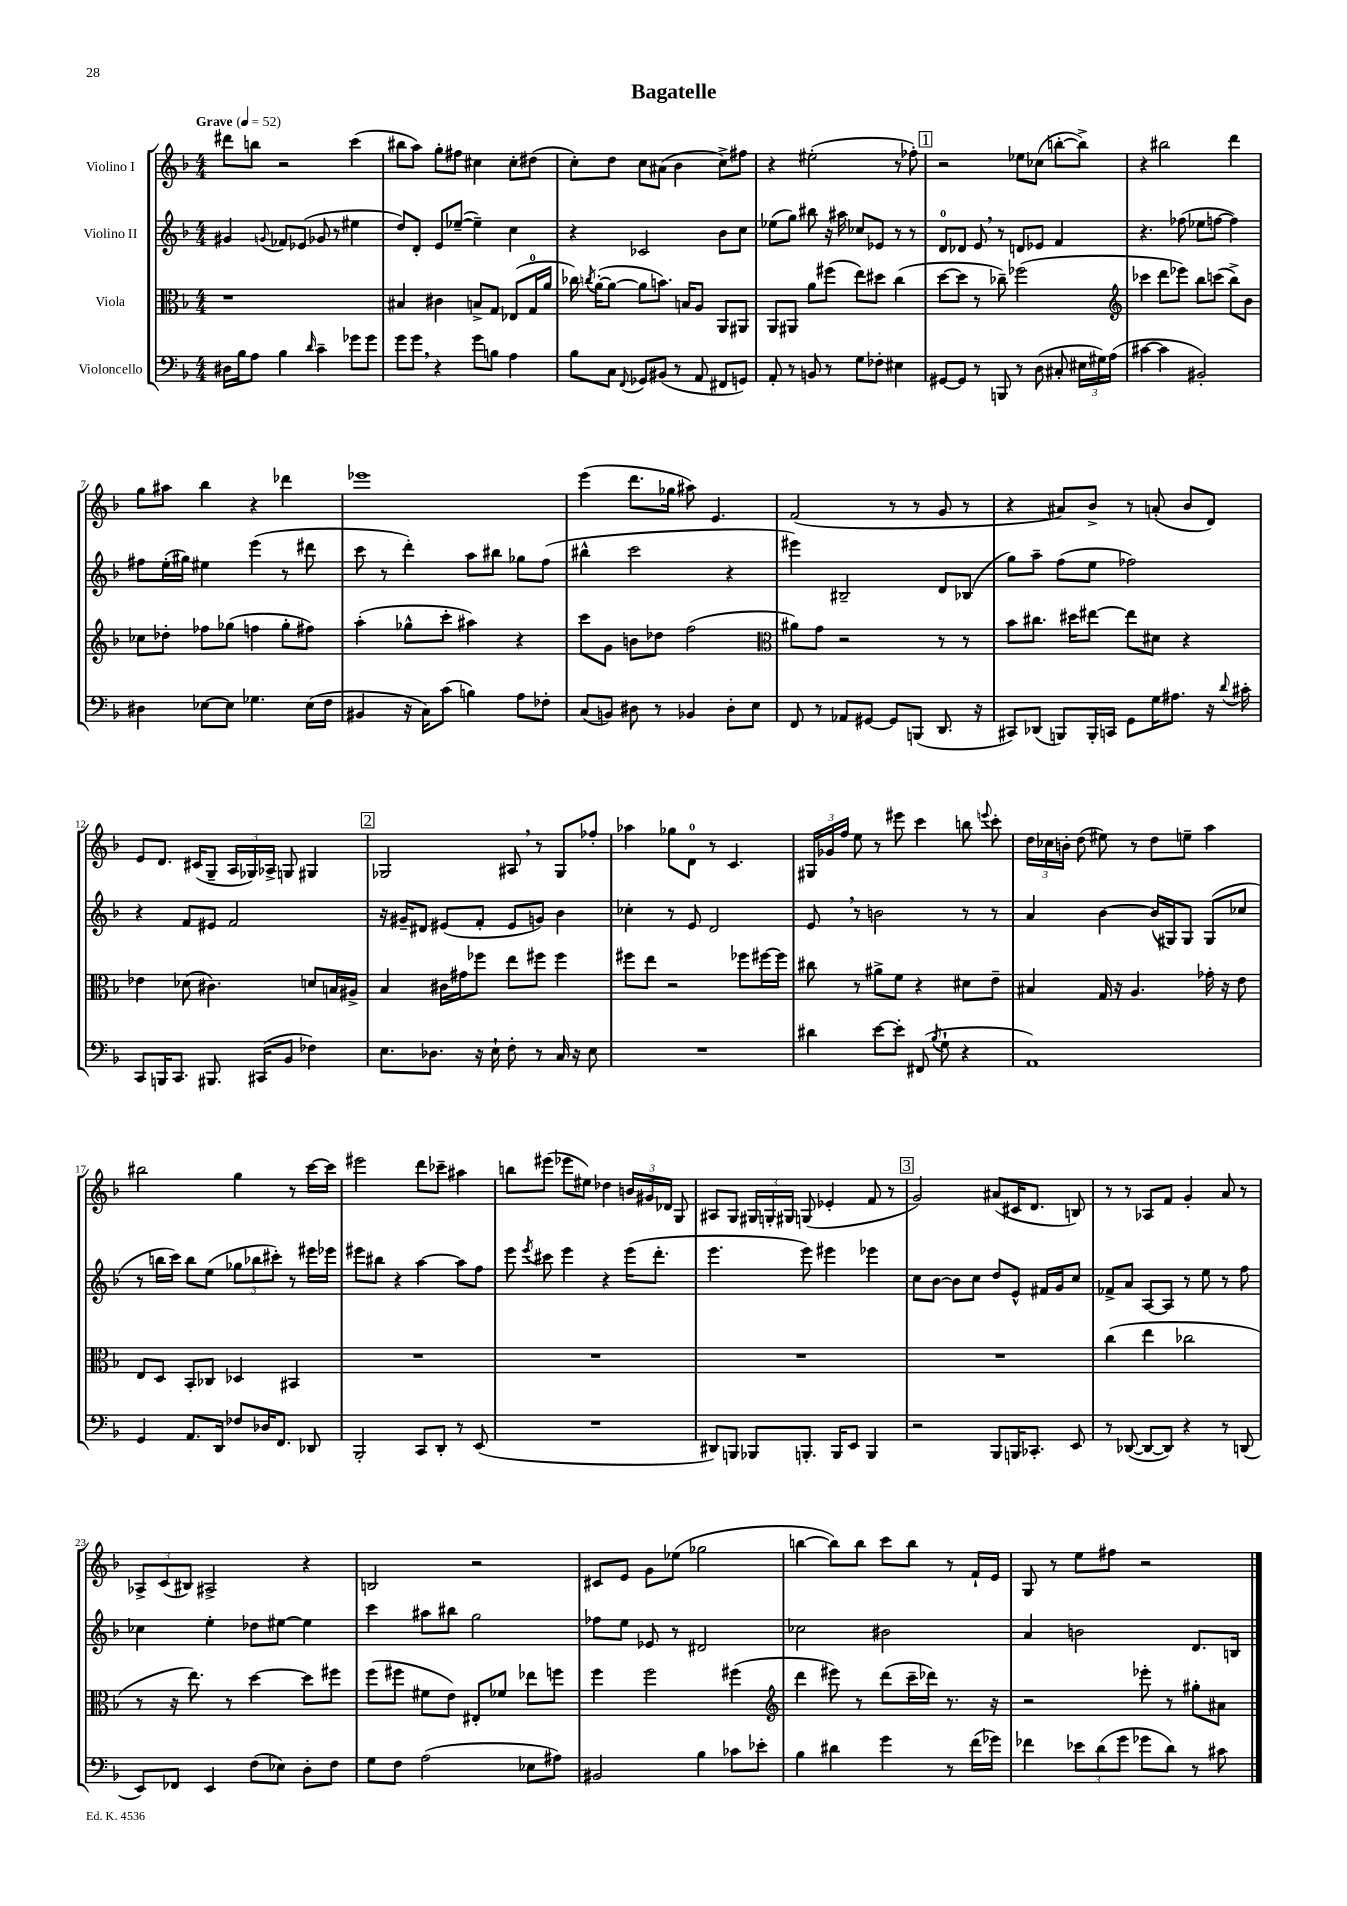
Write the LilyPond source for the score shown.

\header { title = "Bagatelle" }
<<
\new StaffGroup <<
\new Staff = "s0" \with { instrumentName = "Violino I" } {
    \clef treble \key f \major \numericTimeSignature \time 4/4 \tempo "Grave" 4 = 52
    \autoBeamOff dis'''8[ b''8] r2 c'''4( |
    bis''8[ a''8]) g''8[-. fis''8] cis''4 cis''8[-. dis''8]( |
    c''8[-.) d''8] c''8[ ais'8]( bes'4 c''8[->) fis''8] |
    r4 eis''2-.( r8 fes''8-.) |
    \mark \markup { \box "1" } r2 ees''8[ ces''8]( b''8[~-. b''8]->) |
    r4 bis''2 d'''4 |
    g''8[ ais''8] bes''4 r4 des'''4 |
    ees'''1 |
    e'''4( d'''8.[ ges''16] ais''8) e'4. |
    f'2( r8 r8 g'8 r8 |
    r4 ais'8[) bes'8]-> r8 a'8-.( bes'8[ d'8]) |
    e'8[ d'8.] cis'16[( g8]-- \tuplet 3/2 { a16[ ges16) aes16]-> } g8 gis4 |
    \mark \markup { \box "2" } ges2 ais8 \breathe r8 ges8[ fes''8]-. |
    aes''4 ges''8[ d'8]-0 r8 c'4. |
    \tuplet 3/2 { gis16[ ges'16 f''16] } e''8 r8 eis'''8 c'''4 b''8 \appoggiatura { e'''8 } c'''8-. |
    \tuplet 3/2 { d''16[ ces''16 b'16]-. } d''8( eis''8) r8 d''8[ e''8]-- a''4 |
    bis''2 g''4 r8 c'''16[~ c'''16] |
    eis'''2 d'''8[ ces'''8]-- ais''4 |
    b''8[ eis'''8]( ees'''8[ eis''8]) des''4 \tuplet 3/2 { b'16[ gis'16 des'16] } g8 |
    ais8[ g8] \tuplet 3/2 { gis16[ g16-. gis16] } g8( ees'4-. f'8 r8 |
    \mark \markup { \box "3" } g'2) ais'8[( cis'16 d'8.] b8) |
    r8 r8 aes8[ f'8] g'4-. a'8 r8 |
    \tuplet 3/2 { aes8[-> c'8( bis8]) } ais2-> r4 |
    b2 r2 |
    cis'8[ e'8] g'8[ ees''8]( ges''2 |
    b''4~ b''8[) b''8] c'''8[ b''8] r8 f'16[-! e'16] |
    g8 r8 e''8[ fis''8] r2 \bar "|." |
}
\new Staff = "s1" \with { instrumentName = "Violino II" } {
    \clef treble \key f \major \numericTimeSignature \time 4/4
    \autoBeamOff gis'4 \appoggiatura { g'8 } fes'8[ ees'8]( ges'8 r8 eis''4 |
    d''8[) d'8]-. e'8[ ees''8]~--( ees''4--) c''4 |
    r4 ces'2 bes'8[ c''8] |
    ees''8[( g''8]) bis''8 r16 ais''16 ces''8[ ees'8] r8 r8 |
    \mark \markup { \box "1" } d'8[-0 des'8] e'8 \breathe r8 d'8[ ees'8] f'4 |
    r4. fes''8( ees''8[ f''8]~ f''4) |
    fis''8[ e''16-.( gis''16]) eis''4 e'''4( r8 dis'''8 |
    c'''8 r8 d'''4-.) a''8[ bis''8] ges''8[ f''8]( |
    bis''4-^ c'''2 r4 |
    eis'''4) bis2-- d'8[ bes8]( |
    g''8[) a''8]-- f''8[( e''8] fes''2) |
    r4 f'8[ eis'8] f'2 |
    \mark \markup { \box "2" } r16 gis'16[-- dis'8] eis'8[( f'8]-. eis'8[ g'8]) bes'4 |
    ces''4-. r8 e'8 d'2 |
    e'8 \breathe r8 b'2 r8 r8 |
    a'4 bes'4~ bes'16[( gis16) gis8] gis8[( ces''8] |
    r8 b''16[ c'''16]) b''8[ e''8]( \tuplet 3/2 { ges''8[ bes''8 cis'''8]-.) } r8 eis'''16[ ees'''16] |
    eis'''8[ bis''8] r4 a''4~ a''8[ f''8] |
    e'''8 \acciaccatura { e'''8 } cis'''8 e'''4 r4 e'''16[( d'''8.]-. |
    e'''4. e'''8) eis'''4 ees'''4 |
    \mark \markup { \box "3" } c''8[ bes'8]~ bes'8[ c''8] d''8[ e'8]-^ fis'16[ g'16 c''8] |
    fes'8[-> a'8] a8[~ a8] r8 e''8 r8 f''8 |
    ces''4 e''4-. des''8[ eis''8]~ eis''4 |
    c'''4 ais''8[ bis''8] g''2 |
    fes''8[ e''8] ees'8 r8 dis'2 |
    ces''2 bis'2 |
    a'4 b'2 d'8.[ b16] \bar "|." |
}
\new Staff = "s2" \with { instrumentName = "Viola" } {
    \clef alto \key f \major \numericTimeSignature \time 4/4
    \autoBeamOff r1 |
    bis4 cis'4 b8[-> g8] ees8[( g16-0 a'16] |
    ces''16) \acciaccatura { c''8 } a'16[~-.( a'8]~ a'8[ b'8.]) b16[ a8] a,8[ ais,8] |
    a,8[ ais,8] a'8[ fis''8]( e''8[) dis''8] c''4( |
    \mark \markup { \box "1" } d''8[~ d''8] r8 ces''8--) fes''2( |
    \clef treble ces'''4 d'''8[ ees'''8]) bes''8[ c'''8]( bes''8[->) bes'8] |
    ces''8[ des''8]-. fes''8[ ges''8]( f''4 ges''8[-. fis''8]) |
    a''4-.( ges''8[-^ c'''8]-. ais''4) r4 |
    c'''8[ g'8] b'8[ des''8] f''2( |
    \clef alto ais'8[) g'8] r2 r8 r8 |
    bes'8[ cis''8.] dis''16[ eis''8]~ eis''8[ dis'8] r4 |
    ees'4 des'8( cis'4.) d'8[ b16 ais16]-> |
    \mark \markup { \box "2" } bes4 cis'16[ gis'16 fes''8] e''8[ fis''8] fis''4 |
    fis''8[ e''8] r2 fes''8[ fis''16~ fis''16] |
    cis''8 r8 ais'8[-> f'8] r4 dis'8[ e'8]-- |
    bis4 g16 r16 a4. ges'16-. r16 e'8 |
    e8[ d8] bes,8[-. ces8] des4 bis,4 |
    R1 |
    R1 |
    R1 |
    \mark \markup { \box "3" } R1 |
    c''4( e''4 ces''2 |
    r8 r16 e''8.) r8 d''4~ d''8[ fis''8] |
    f''8[( fis''8] fis'8[ e'8]) eis8[-. fes'8] ees''8[ f''8] |
    f''4 f''2 fis''4( |
    \clef treble d'''4 eis'''8) r8 d'''8[( c'''16-- des'''16]) r8. r16 |
    r2 ees'''8-. r8 gis''8[-. ais'8] \bar "|." |
}
\new Staff = "s3" \with { instrumentName = "Violoncello" } {
    \clef bass \key f \major \numericTimeSignature \time 4/4
    \autoBeamOff dis16[ bes16 a8] bes4 \grace { d'16 } c'4-- ges'8[ ges'8] |
    g'8[ g'8] \breathe r4 g'8[ b8] a4 |
    bes8[ c8] \appoggiatura { f,8 } ges,8[ bis,8]( r8 a,8 fis,8[ g,8]) |
    a,8-. r8 b,8 r8 g8[ fes8]-. eis4 |
    \mark \markup { \box "1" } gis,8[~ gis,8] r8 b,,8 r8 d8( cis8-. \tuplet 3/2 { eis16[ gis16) a16]( } |
    cis'4~ cis'4 bis,2-.) |
    dis4 ees8[~ ees8] ges4. ees16[( f16] |
    bis,4 r16 c16[) c'8]( b4) a8[ fes8]-. |
    c8[( b,8]) dis8 r8 bes,4 dis8[-. e8] |
    f,8 r8 aes,8[ gis,8]~ gis,8[ b,,8]( d,8. r16 |
    cis,8[) des,8]( b,,8[) b,,16-. c,16] g,8[ g16 ais8.] r16 \appoggiatura { d'8 } cis'16-. |
    c,8[ b,,16 c,8.] bis,,8. cis,16[( bes,8] fes4) |
    \mark \markup { \box "2" } e8.[ des8.] r16 e16-! f8-. r8 c16 r16 e8 |
    R1 |
    dis'4 e'8[~ e'8]-. fis,8( \acciaccatura { bes8 } g8-! r4 |
    a,1) |
    g,4 a,8.[ d,16] fes8[ des16 f,8.] des,8 |
    bes,,2-. c,8[ d,8]-. r8 e,8( |
    R1 |
    dis,8[) b,,8] bes,,8[ b,,8.]-. b,,16[ e,8] b,,4 |
    \mark \markup { \box "3" } r2 bes,,8[ b,,16 ces,8.]-. e,8 |
    r8 des,8~( des,8[~ des,8]) r4 r8 d,8( |
    e,8[) fes,8] e,4 f8[( ees8]) d8[-. f8] |
    g8[ f8] a2( ees8[ ais8]) |
    bis,2 bes4 ces'8[ ees'8]-. |
    bes4 dis'4 g'4 r8 f'16[( ges'16]) |
    fes'4 \tuplet 3/2 { ees'8[ d'8( g'8] } ges'8[ d'8]) r8 cis'8 \bar "|." |
}
>>
>>
